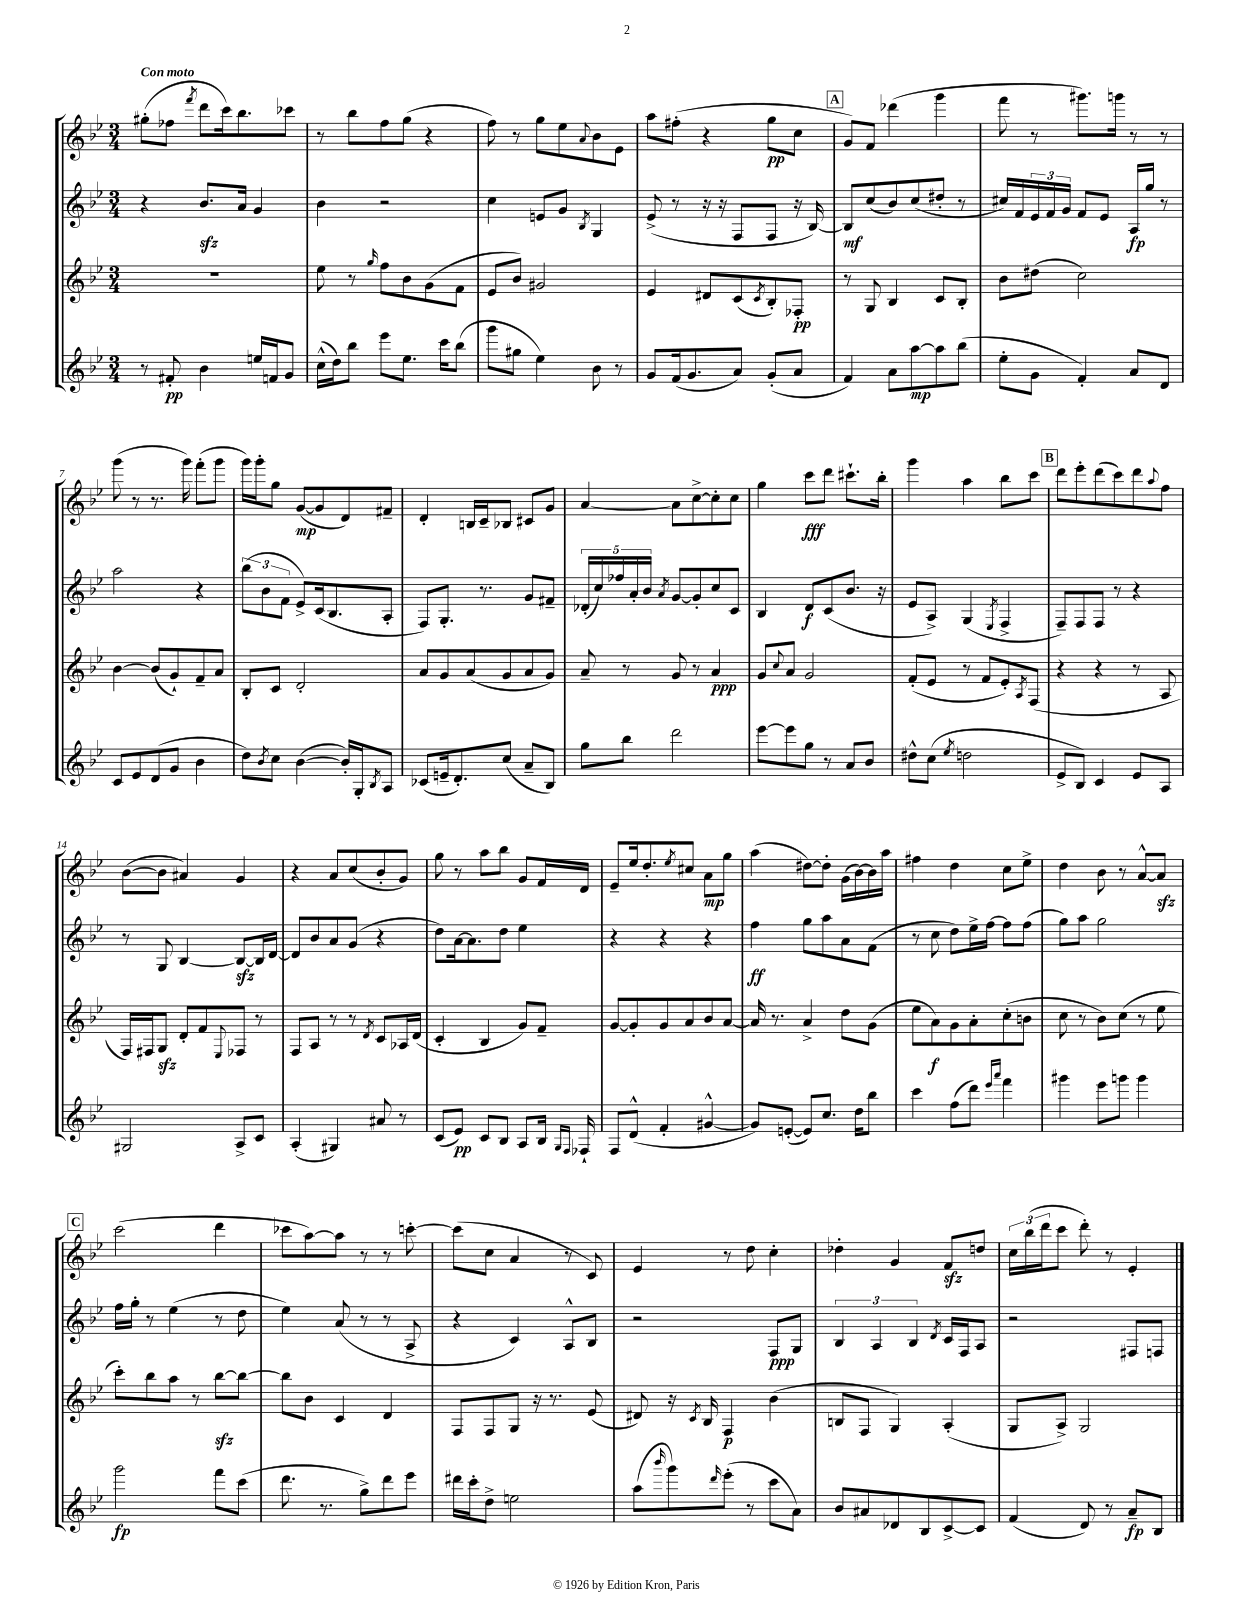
<<
\new StaffGroup <<
\new Staff = "s0" {
    \clef treble \key bes \major \numericTimeSignature \time 3/4 \tempo "Con moto"
    gis''8-.( fes''8 \acciaccatura { f'''8 } d'''8 c'''16) bes''8. ces'''8 |
    r8 bes''8 f''8 g''8( r4 |
    f''8) r8 g''8 ees''8 \appoggiatura { a'8 } bes'8 ees'8 |
    a''8 fis''8-.( r4 g''8\pp c''8 |
    \mark \markup { \box "A" } g'8) f'8 des'''4( g'''4 |
    f'''8 r8 gis'''8.) g'''16 r8 r8 |
    g'''8( r8 r8. g'''16) f'''8-.( g'''8 |
    g'''16) g'''16-. g''8 g'8~\mp( g'8 d'8) fis'8-- |
    d'4-. b16 c'16-- bes8 cis'8 g'8 |
    a'4~ a'8 c''8~-> c''8-. c''8 |
    g''4 c'''8\fff d'''8 cis'''8.-! bes''16-. |
    g'''4 a''4 bes''8 c'''8 |
    \mark \markup { \box "B" } d'''8 ees'''8-. d'''8( c'''8) d'''8 \appoggiatura { a''8 } f''8 |
    bes'8~( bes'8 ais'4) g'4 |
    r4 a'8 c''8( bes'8-. g'8) |
    g''8 r8 a''8 bes''8 g'8 f'16 d'16 |
    ees'8-- ees''16 d''8.-. \acciaccatura { ees''8 } cis''8 a'8\mp g''8 |
    a''4( dis''8~) dis''8-. g'16( bes'16~) bes'16 a''16 |
    fis''4 d''4 c''8 ees''8-> |
    d''4 bes'8 r8 a'8~-^ a'8\sfz |
    \mark \markup { \box "C" } c'''2( d'''4 |
    ces'''8 a''8~) a''8 r8 r8 c'''8~-. |
    c'''8( c''8 a'4 r8 c'8) |
    ees'4 r8 d''8 c''4-. |
    des''4-. g'4 f'8\sfz d''8 |
    \tuplet 3/2 { c''16 bes''16( d'''16 } c'''8 d'''8-.) r8 ees'4-. \bar "|." |
}
\new Staff = "s1" {
    \clef treble \key bes \major \numericTimeSignature \time 3/4
    r4 bes'8.\sfz a'16 g'4 |
    bes'4 r2 |
    c''4 e'8 g'8 \acciaccatura { bes8 } g4 |
    ees'8->( r8 r16 r16 f8 f8 r16 bes16~) |
    \mark \markup { \box "A" } bes8\mf c''8( bes'8) c''8( dis''8-. r8 |
    cis''16) f'16 \tuplet 3/2 { ees'16 f'16 g'16 } f'8 ees'8 a16\fp g''16 r8 |
    a''2 r4 |
    \tuplet 3/2 { bes''8( bes'8 f'8 } ees'8->) c'16( bes8. a8-. |
    f8) g8.-. r8. g'8 fis'8-- |
    \tuplet 5/4 { des'16-.( c''16) fes''16 a'16-. bes'16 } \acciaccatura { a'8 } g'8~ g'8-. c''8 c'8 |
    bes4 d'8\f c'8( bes'8. r16 |
    ees'8 a8->) g4( \acciaccatura { ees8 } f4-> |
    \mark \markup { \box "B" } f8--) f8 f8 r8 r4 |
    r8 g8 bes4~ bes8~\sfz bes16 d'16~ |
    d'8 bes'8 a'8 g'8( r4 |
    d''8) a'16~ a'8. d''8 ees''4 |
    r4 r4 r4 |
    f''4\ff g''8 a''8 a'8 f'8( |
    r8 c''8 d''8) ees''16-> f''16~ f''8 f''8( |
    g''8) a''8 g''2 |
    \mark \markup { \box "C" } f''16 g''16-. r8 ees''4( r8 d''8 |
    ees''4) a'8( r8 r8 a8-> |
    r4 c'4) a8-^ bes8 |
    r2 f8\ppp g8 |
    \tuplet 3/2 { bes4 a4 bes4 } \acciaccatura { d'8 } c'16 f16 a8 |
    r2 fis8 f8 \bar "|." |
}
\new Staff = "s2" {
    \clef treble \key bes \major \numericTimeSignature \time 3/4
    R2. |
    ees''8 r8 \grace { g''16 } f''8 bes'8 g'8( f'8 |
    ees'8 bes'8) gis'2 |
    ees'4 dis'8 c'8( \acciaccatura { c'8 } bes8-.) fes8-.\pp |
    \mark \markup { \box "A" } r8 g8 bes4 c'8 bes8-. |
    bes'8 dis''8( c''2) |
    bes'4~ bes'8( g'8-!) f'8-- a'8 |
    bes8-. c'8 d'2-. |
    a'8 g'8 a'8( g'8 a'8 g'8) |
    a'8-- r8 g'8 r8 a'4\ppp |
    g'8 \appoggiatura { c''8 } a'8 g'2 |
    f'8-.( ees'8 r8 f'8 ees'8-.) \acciaccatura { a8 } f8( |
    \mark \markup { \box "B" } r4 r4 r8 a8 |
    f16) fis16 g8\sfz d'8-. f'8 \appoggiatura { ees8 } fes8 r8 |
    f8 a8 r8 r8 \acciaccatura { d'8 } c'8 aes16 d'16( |
    c'4-. bes4 g'8) f'8-- |
    g'8~ g'8-. g'8 a'8 bes'8 a'8~ |
    a'16 r8. a'4-> d''8 g'8( |
    ees''8 a'8\f) g'8 a'8-. c''8-.( b'8 |
    c''8 r8 bes'8) c''8( r8 ees''8 |
    \mark \markup { \box "C" } c'''8-.) bes''8 a''8 r8 bes''8~\sfz bes''8~ |
    bes''8 bes'8 c'4 d'4 |
    f8 f8 g8 r16 r8. ees'8( |
    dis'8) r16 \acciaccatura { c'8 } bes16 f4\p bes'4( |
    b8 f8 g4) a4-.( |
    g8 a8->) g2 \bar "|." |
}
\new Staff = "s3" {
    \clef treble \key bes \major \numericTimeSignature \time 3/4
    r8 fis'8-.\pp bes'4 e''16 f'16 g'8 |
    c''16-^( d''16) bes''8 ees'''8 ees''8. c'''16 bes''8( |
    g'''8 gis''8 ees''4) bes'8 r8 |
    g'8 f'16( g'8. a'8) g'8-.( a'8 |
    \mark \markup { \box "A" } f'4) a'8 a''8~\mp a''8 bes''8( |
    ees''8-. g'8 f'4-.) a'8 d'8 |
    c'8 ees'8 d'8( g'8 bes'4 |
    d''8) \acciaccatura { bes'8 } c''8 bes'4~( bes'16-.) g16-. \acciaccatura { bes8 } a8 |
    ces'8( e'16-- d'8.-.) c''8( a'8-- bes8) |
    g''8 bes''8 d'''2 |
    ees'''8~ ees'''8 g''8 r8 a'8 bes'8 |
    dis''8-^ c''8( \acciaccatura { ees''8 } d''2 |
    \mark \markup { \box "B" } ees'8-> bes8) c'4 ees'8 a8 |
    gis2 a8-> c'8 |
    a4-.( gis4) ais'8 r8 |
    c'8( ees'8\pp) c'8 bes8 a8 bes16 \grace { g16 f16 } fes16-! |
    f8 d'8-^( f'4-. gis'4~-^ |
    gis'8) e'8~-.( e'8) c''8. d''16 bes''8 |
    c'''4 f''8( d'''8) \grace { ees'''16 a'''16 } f'''4 |
    gis'''4 ees'''8 g'''8 g'''4 |
    \mark \markup { \box "C" } g'''2\fp f'''8 c'''8( |
    d'''8. r8. g''8->) d'''8 ees'''8 |
    dis'''16 c'''16-. d''8-> e''2 |
    a''8( \grace { bes'''16 } g'''8) \grace { d'''16 } ees'''8-.( r8 c'''8 a'8) |
    bes'8 ais'8 des'8 bes8 c'8~-> c'8 |
    f'4( d'8) r8 a'8--\fp bes8 \bar "|." |
}
>>
>>
